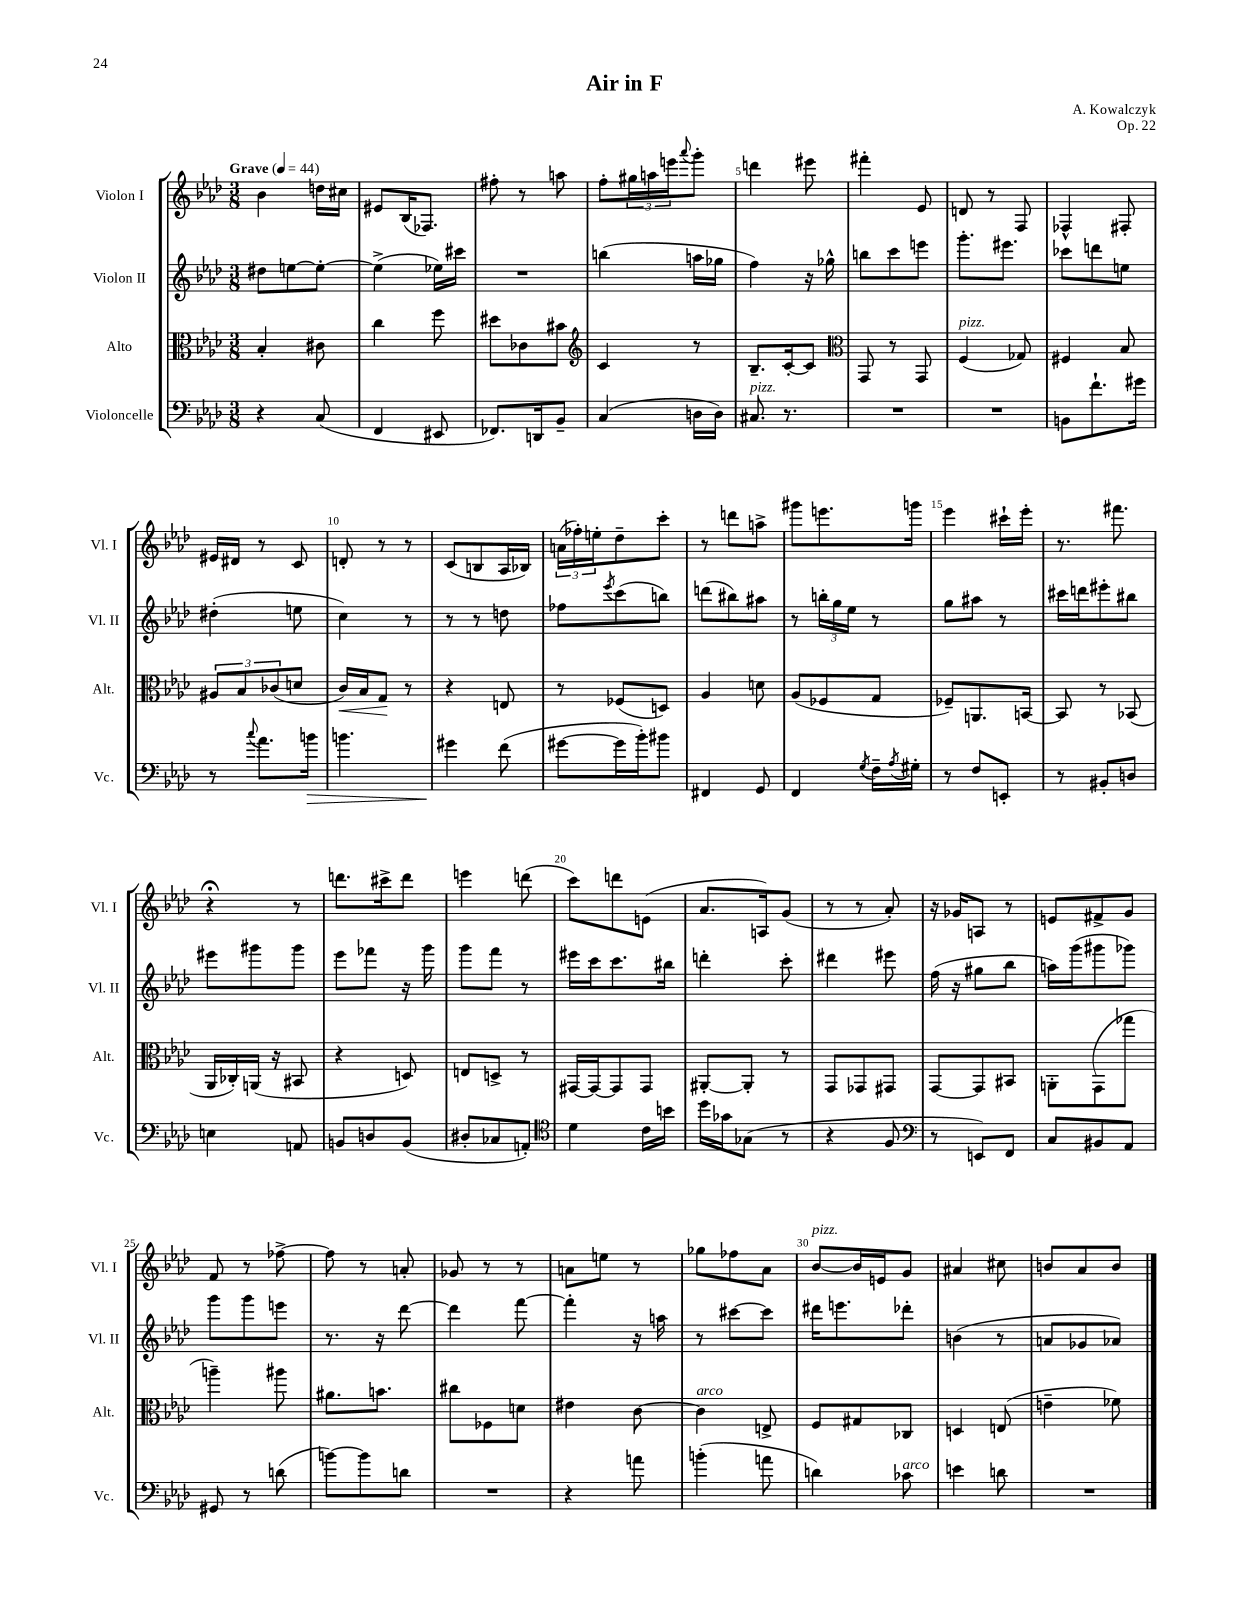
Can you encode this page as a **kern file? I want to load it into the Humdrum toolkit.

**kern	**kern	**kern	**kern
*staff4	*staff3	*staff2	*staff1
*clefF4	*clefC3	*clefG2	*clefG2
*k[b-e-a-d-]	*k[b-e-a-d-]	*k[b-e-a-d-]	*k[b-e-a-d-]
*M3/8	*M3/8	*M3/8	*M3/8
*MM44	*MM44	*MM44	*MM44
4r	4B-'	8dd#	4b-
.	.	[8ee	.
(8C	8c#	8ee'_	16dd
.	.	.	16cc#
=	=	=	=
4FF	4cc	(4ee^]	8e#
.	.	.	(16B-
.	.	.	8.F-)
8EE#	8ff	16ee-)	.
.	.	16ccc#	.
=	=	=	=
8.FF-)	8dd#	4.r	8ff#'
.	8c-	.	8r
16DD	.	.	.
8BB-~	8b#	.	8aa
=	=	=	=
*	*clefG2	*	*
(4C	4c	(4bb	8ff'
.	.	.	24gg#
.	.	.	24aa
.	.	.	24eee
.	.	.	8qqaaa-
16D	8r	16aa	8ggg'
16D)	.	16gg-	.
=	=	=	=
8.C#	8.B-~	4ff)	4ddd
8.r	[16c'	.	.
.	8c]	16r	8eee#
.	.	16gg-^^	.
=	=	=	=
*	*clefC3	*	*
4.r	8GG	8bb	4fff#'
.	8r	8ccc	.
.	8GG	8eee	8e-
=	=	=	=
4.r	(4F	8.ggg'	8d
.	.	.	8r
.	.	8.eee#	.
.	8G-)	.	8F
=	=	=	=
8BB	4F#	8ccc-	4F-^^
8.f`	.	8ddd	.
.	8B-	8ee	8F#'
16g#	.	.	.
=	=	=	=
8r	12A#	(4dd#'	16e#
.	.	.	16d#
.	12B-	.	.
8qqcc	.	.	.
8.a-	.	.	8r
.	(12c-	.	.
.	8d	8ee	8c
16b	.	.	.
=	=	=	=
4.b	16c)	4cc)	8d'
.	16B-	.	.
.	8G	.	8r
.	8r	8r	8r
=	=	=	=
4g#	4r	8r	(8c
.	.	8r	8B
(8f	8E	8dd	16A-
.	.	.	16B-)
=	=	=	=
[8g#	8r	8ff-	(24a
.	.	.	24ff-')
.	.	.	24ee'
.	.	8qeee-	.
16g#]	(8F-	(8ccc	8dd-~
16b-')	.	.	.
8b#	8D)	8bb)	8ccc'
=	=	=	=
4FF#	4A-	(8ddd	8r
.	.	8bb#)	8ddd
8GG	8d	8aa#	8aa^
=	=	=	=
4FF	(8A-	8r	8ggg#
.	8F-	24bb'	8.eee
.	.	24gg	.
.	.	24ee-	.
8qG	.	.	.
16F~	8G	8r	.
8qA-	.	.	.
16G#'	.	.	16ggg
=	=	=	=
8r	8F-~)	8gg	4eee-
8F	8.AA	8aa#	.
8EE'	.	8r	16ccc#`
.	[16BB	.	16eee-'
=	=	=	=
8r	8BB]	16ccc#	8.r
.	.	16ddd	.
8BB#'	8r	8eee#'	.
.	.	.	8.fff#
8D	(8BB-	8bb#	.
=	=	=	=
4E	16AA-	8eee#	4r;
.	16C-')	.	.
.	(16AA	8ggg#	.
.	16r	.	.
8AA	8BB#	8ggg#	8r
=	=	=	=
8BB	4r	8eee-	8.ddd
8D	.	8fff-	.
.	.	.	16ccc#^
(8BB	8D)	16r	8ddd
.	.	16ggg	.
=	=	=	=
8D#'	8E	8ggg	4eee
8C-	8D^	8fff	.
8AA')	8r	8r	(8ddd
=	=	=	=
*clefC4	*	*	*
4d-	[16GG#	16eee#	8ccc)
.	16GG#_	16ccc	.
.	8GG#]	8.ccc	8ddd
16c	8GG#	.	(8e
16b	.	16bb#	.
=	=	=	=
16dd-	[8AA#'	4ddd'	8.a-
16g-	.	.	.
(8G-	8AA#']	.	.
.	.	.	16A)
8r	8r	8ccc'	(8g
=	=	=	=
4r	8GG	4ddd#	8r
.	8GG-	.	8r
8F	8GG#	8eee#	8a-')
=	=	=	=
*clefF4	*	*	*
8r	[8GG	(16ff	16r
.	.	16r	16g-
8EE)	8GG]	8gg#	8A
8FF	8BB#	8bb-	8r
=	=	=	=
8C	8AA'	16aa)	8e
.	.	(16ggg	.
8BB#	(8GG	8ggg#	8f#^
8AA-	8gg-	8ggg-)	8g
=	=	=	=
8GG#	4aa~)	8ggg	8f
8r	.	8ggg	8r
(8d	8aa#	8eee	[8ff-^
=	=	=	=
[8b)	8.a#	8.r	8ff-]
8b]	.	.	8r
.	8.b	16r	.
8d	.	[8ddd-	8a'
=	=	=	=
4.r	8cc#	4ddd-]	8g-
.	8F-	.	8r
.	8d	[8fff	8r
=	=	=	=
4r	4e#	4fff']	8a
.	.	.	8ee
8a	[8c	16r	8r
.	.	16aa	.
=	=	=	=
(4b'	4c]	8r	8gg-
.	.	[8ccc#	8ff-
8a	8E^	8ccc#]	8a-
=	=	=	=
4d)	8F	16ddd#	[8b-
.	.	8.eee	.
.	8G#	.	16b-]
.	.	.	16e
8c-	8C-	8ddd-'	8g
=	=	=	=
4e	4D	(4b	4a#
8d	(8E	8r	8cc#
=	=	=	=
4.r	4e~	8a	8b
.	.	8g-	8a-
.	8f-)	8a-)	8b
==	==	==	==
*-	*-	*-	*-
